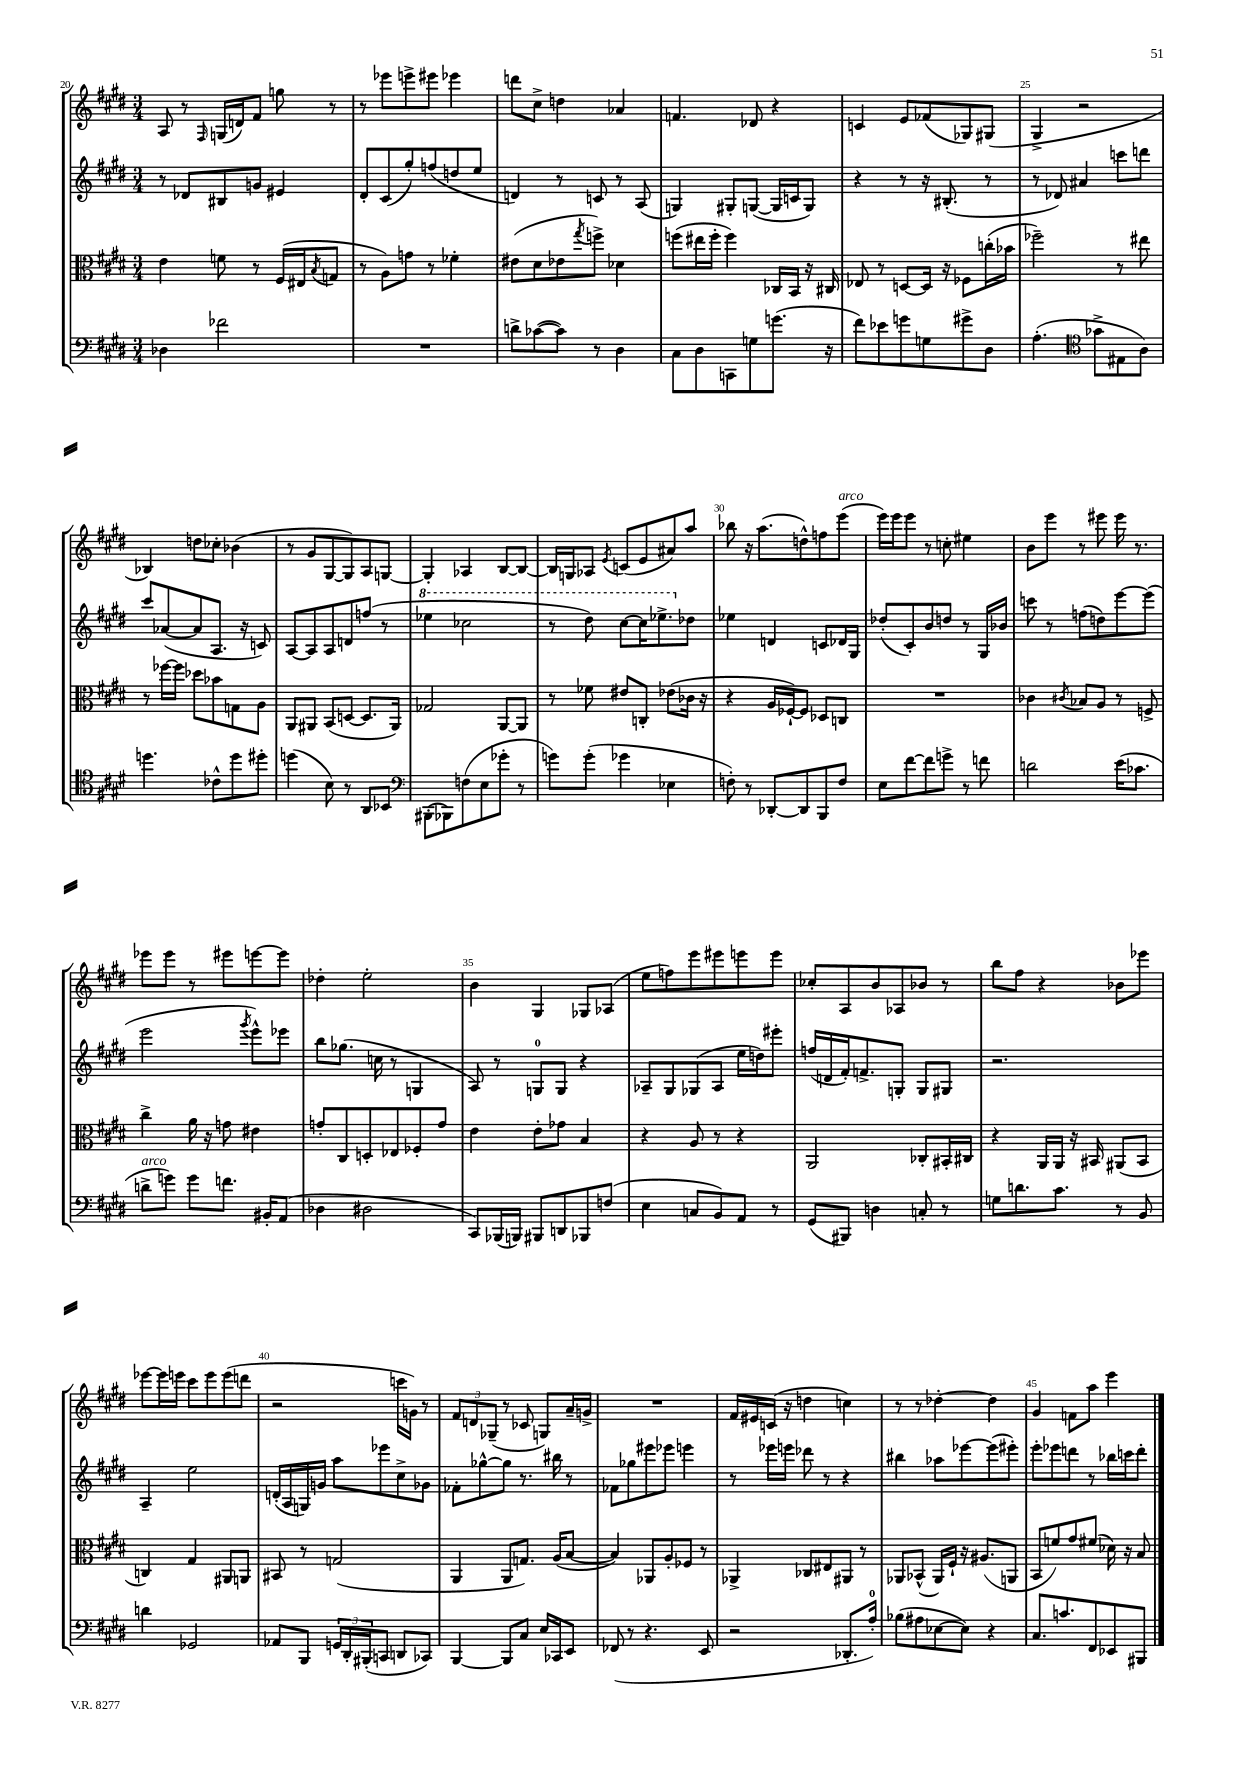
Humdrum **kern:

**kern	**kern	**kern	**kern
*part4	*part3	*part2	*part1
*staff4	*staff3	*staff2	*staff1
*clefF4	*clefC3	*clefG2	*clefG2
*k[f#c#g#d#]	*k[f#c#g#d#]	*k[f#c#g#d#]	*k[f#c#g#d#]
*M3/4	*M3/4	*M3/4	*M3/4
=20	=20	=20	=20
4D-X\	4e\	8r	8A/
.	.	8d-X/L	8r
.	.	.	16qqF#/
2f-X\	8fn\	8B#X/	(16Gn/LL
.	.	.	16dn/J)
.	8r	8gn/J	8f#/J
.	(16F#/LL	4e#X/	8ggn\
.	16E#X/J	.	.
.	8qB/	.	.
.	8Gn/J	.	8r
=21	=21	=21	=21
2.r	8r	8d#'/L	8r
.	8A\L)	(8c#/	8eee-X\L
.	8gn\J	8gg#'/)	8eeen^\
.	8r	(8ffn/	8eee#X\J
.	4f-X'\	8ddn/	4eee-X\
.	.	8ee/J	.
=22	=22	=22	=22
8dn^\L	(8e#X\L	4dn/)	8dddn\L
([8c-X\	8d#\	.	8cc#^\J
8c-\J])	8e-X\	8r	4ddn\
.	8qgg#/	.	.
8r	8ffn^\J)	8cn/	.
4D#\	4d-X\	8r	4a-X/
.	.	(8A/	.
=23	=23	=23	=23
8C#\L	(8ffn\L	4Gn/)	4.fn/
8D#\	16ee#X\L	.	.
.	16ff'\JJ	.	.
8CCn\	4ff\)	8G#X'/L	.
8Gn\	.	([8Gn/J	8d-X/
(8.gn\J	16C-X/LL	16G/LL]	4r
.	16BB/JJ	16cn/J	.
.	16r	8G/J)	.
16r	16C#X/	.	.
=24	=24	=24	=24
8f#\L)	8E-X/	4r	4cn/
8e-X\	8r	.	.
8gn\	[8Dn/L	8r	8e/L
8Gn\	16D/Jk]	16r	(8f-X/
.	16r	(8.B#X'/	.
8g#X^\	8F-X\L	.	8G-X/)
8D#\J	(16ccn'\L	8r	(8G#X/J
.	16b-X\JJ	.	.
=25	=25	=25	=25
(4.A'\	2ff-X~\)	8r	4G#^/
.	.	8d-X/)	.
.	.	4a#X/	2r
*clefC4	*	*	*
8g-X^\L	.	.	.
8E#X\	8r	8cccn\L	.
8A\J)	8ee#X\	8dddn\J	.
!!LO:LB:g=z
=26	=26	=26	=26
4.ddn\	8r	8ccc#/L	4B-X/)
.	[16ff-X\LL	([8a-X/	.
.	16ff-\JJ]	.	.
.	8dd-X\L	8a-/]	8ddn\L
8c-X^^\L	8b-X\	8.A/J	8cc-X'\J
8dd\	8Gn\	.	(4b-X\
.	.	16r	.
8dd#X'\J	8A\J	8cn/)	.
=27	=27	=27	=27
(4ddn\	8AA/L	[8A/L	8r
.	8AA#X/J	8A/]	8g#/L
8B\)	(8BB/L	8A/	[8G#/
8r	[8Dn/J	8dn/	8G#/])
8AA/L	8.D/L]	(8ffn/J	8A/
8BB-X/J	.	8r	[8Gn/J
.	16AA#/Jk)	.	.
=28	=28	=28	=28
*clefF4	*	*	*
*	*	*8va	*
(8BBB#X'\L	2G-X/	4eee-X\	4G'/]
8BBB-X\)	.	.	.
(8Fn\	.	2ccc-X\	4A-X/
8E\	.	.	.
8g-X'\J	[8AA/L	.	[8B/L
8r	8AA/J]	.	8B/J_
=29	=29	=29	=29
8gn\L)	8r	8r	16B/LL]
.	.	.	16Gn/J
(8g'\J	8f-X\	8ddd#\)	8A-X/J
.	.	.	8qe/
4g-X\	8e#X/L	[8ccc#\L	(8cn/L
.	8Cn'/J	16ccc#\K]	8e/
.	.	8.eee-X^\	.
4E-X\	(8e-X\L	.	8a#X/)
*	*	*X8va	*
.	16c-X\Jk	8dd-X\J	8aa/J
.	16r	.	.
=30	=30	=30	=30
8Fn'\)	4r	4ee-X\	8bb-X\
8r	.	.	16r
.	.	.	(8.aa\L
[8DD-X'/L	16A/LL	4dn/	.
.	[16F-X`/J)	.	.
8DD-/]	8F-/J]	.	8ddn^^\)
8BBB/	8D-X/L	8cn/L	8ffn\
!	!	!	!LO:TX:a:i:t=arco
8F/J	8Cn/J	16d-X/L	(8eee\J
.	.	16G#/JJ	.
=31	=31	=31	=31
8E\L	2.r	(8dd-X'/L	16eee\LL)
.	.	.	16eee\J
[8f#\	.	8c#'/)	8eee\J
8f#\]	.	8b/	8r
8gn^\J	.	8ddn/J	8ccn'\
8r	.	8r	4ee#X\
8fn\	.	16G#/LL	.
.	.	16b-X/JJ	.
=32	=32	=32	=32
2dn\	4c-X\	8cccn\	8b\L
.	.	8r	8eee\J
.	8qc#X/	.	.
.	8B-X/L	(8ffn\L	8r
.	8A/J	8ddn\)	8eee#X\
(16e\KL	8r	[8eee\	16eee#\
8.c-X\J	.	.	8.r
.	8Fn^/	(8eee\J]	.
!!LO:LB:g=z
=33	=33	=33	=33
!LO:TX:a:i:t=arco	!	!	!
8dn^\L	4cc#^\	2eee\	8eee-X\L
8gn\J)	.	.	8eee-\J
8g\L	16a\	.	8r
.	16r	.	.
8.fn\J	8gn\	.	8eee#X\L
.	.	8qggg#/	.
.	4e#X\	8eee^^\L)	[8eeen\
16BB#X'/KL	.	.	.
(8AA/J	.	8eee-X\J	8eee\J]
=34	=34	=34	=34
4D-X\	8gn'/L	8bb\L	4dd-X'\
.	8C#/	(8.gg-X\J	.
2D#X\	8Dn'/	.	2ee'\
.	.	16ccn\	.
.	8E-X/	8r	.
.	8F-X'/	4Gn/	.
.	8g/J	.	.
=35	=35	=35	=35
8CC#/L)	4e\	8A/)	4b\
(16BBB-X/L	.	8r	.
16BBBn/JJ)	.	.	.
8BBB#X/L	8e'\L	8Gn/L	4G#/
8DDn/	8g-X\J	8G/J	.
8BBB-X/	4B/	4r	8G-X/L
(8Fn/J	.	.	(8A-X/J
=36	=36	=36	=36
4E\	4r	8A-X~/L	8ee\L
.	.	8G#/	8ffn\)
8Cn/L	8A/	(8G-X/	8eee\
8BB/)	8r	8A-/J	8eee#X\
8AA/J	4r	16ee\LL	8eeen\
.	.	16ddn\J)	.
8r	.	8eee#X'\J	8eee\J
=37	=37	=37	=37
(8GG#/L	2AA/	(16ffn/LL	8cc-X'/L
.	.	16dn/	.
8BBB#X/J)	.	16f#'/J)	8A/
.	.	8.fn^/	.
4Dn\	.	.	8b/
.	.	8Gn'/J	8A-X/
8Cn'/	8C-X'/L	8G/L	8b-X/J
8r	16BB#X'/L	8G#X/J	8r
.	16C#X/JJ	.	.
=38	=38	=38	=38
8Gn\L	4r	2.r	8bb\L
8.dn\	.	.	8ff#\J
.	16AA/LL	.	4r
8.c#\J	16AA/JJ	.	.
.	16r	.	.
.	16BB#X/	.	.
8r	(8AA#X/L	.	8b-X\L
8BB/	8BB#/J	.	8eee-X\J
!!LO:LB:g=z
=39	=39	=39	=39
4dn\	4Cn/)	4A~/	[8eee-X\L
.	.	.	16eee-\L]
.	.	.	16eeen\JJ
2GG-X/	4G#/	2ee\	8ccc#\L
.	.	.	8eee\
.	8AA#X/L	.	(8eee\
.	8AAn/J	.	8dddn\J
=40	=40	=40	=40
8AA-X/L	8BB#X/	(16dn'/LL	2r
.	.	16A/	.
8BBB/J	8r	16Gn/)	.
.	.	16gn/JJ	.
24GGn/LL	(2Gn/	8aa\L	.
24DD#'/	.	.	.
(24BBB#X'/J	.	.	.
8CCn/J	.	8eee-X\	.
8DDn/L	.	8cc#^\	16cccn\LL
.	.	.	16gn\JJ)
8CC-X/J)	.	8g-X\J	8r
=41	=41	=41	=41
[4BBB/	4AA/	8f-X'\L	12f#/L
.	.	.	12dn/
.	.	[8gg-X^^\	.
.	.	.	(12G-X~/J
8BBB/L]	8AA/L	8gg-\J]	8r
8C#/J	8.Gn/J)	8.r	8c-X/
16E/LL	.	.	8Gn/L)
16CC-X/J	(16A/KL	16bb#X\	.
8EE/J	[8B/J	8r	16a~/L
.	.	.	16gn^/JJ
=42	=42	=42	=42
(8FF-X/	4B/])	8f-X\L	2.r
8r	.	8gg-X\	.
4.r	8AA-X/L	8eee#X\	.
.	8A'/	8eee-X\J	.
.	8F-X/J	4eeen\	.
8EE/	8r	.	.
=43	=43	=43	=43
2r	4AA-X^/	8r	16f#/LL
.	.	.	16e#X/
.	.	16eee-X\LL	(16cn/JJ
.	.	16eeen\JJ	16r
.	8C-X/L	8ddd-X\	4ddn\
.	8E#X/	8r	.
8.DD-X'/L	8AA#X/J	4r	4ccn\)
.	8r	.	.
16A'/Jk)	.	.	.
=44	=44	=44	=44
(8B-X\L	8AA-X/L	4bb#X\	8r
8A#X\	(8BB-X^^/J	.	8r
[8E-X\	16AA-/LL)	8aa-X\L	[4dd-X'\
.	16F#`/JJ	.	.
8E-\J])	16r	[8eee-X\	.
.	(8.A#X/L	.	.
4r	.	(8eee-\]	4dd-\]
.	8AAn/J	8eee#X'\J)	.
=45	=45	=45	=45
8.C#/L	8BB/L	8eee'\L	4g#/
.	8fn/)	8eee-X\	.
8.cn/	.	.	.
.	8g#/	8dddn\J	8fn\L
8FF#/	(8f#X/J	8r	8aa\J
8EE-X/	16d-X\)	16bb-X\LL	4eee\
.	16r	16cccn\J	.
8BBB#X/J	8B/	8ddd'\J	.
==	==	==	==
*-	*-	*-	*-
